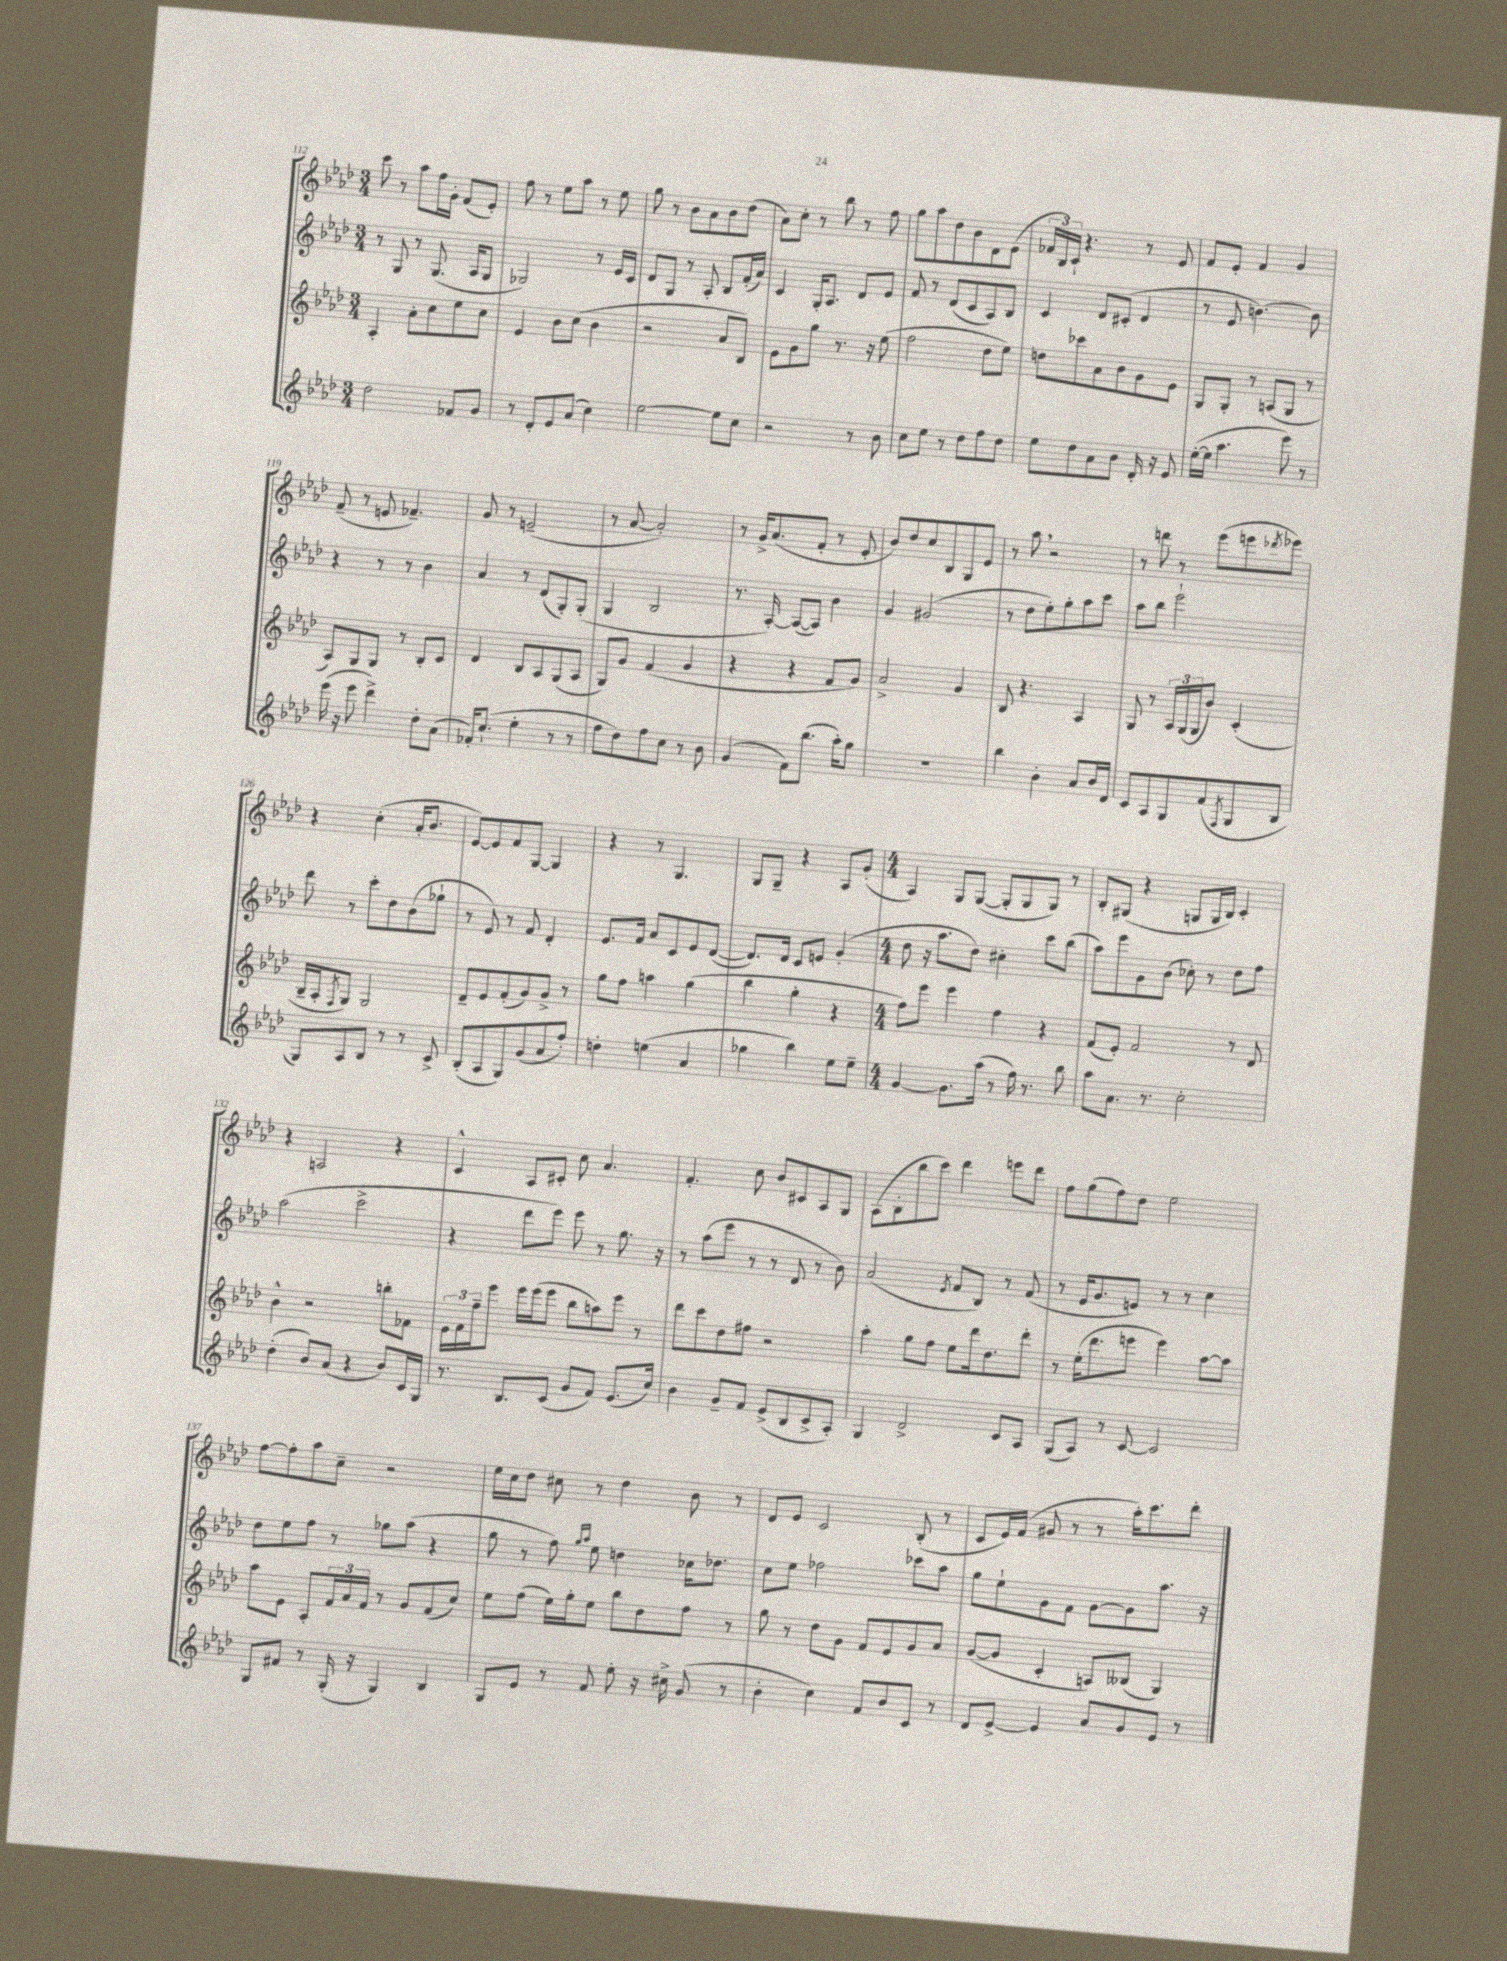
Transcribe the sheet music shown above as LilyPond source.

<<
\new StaffGroup <<
\new Staff = "s0" {
    \clef treble \key aes \major \numericTimeSignature \time 3/4
    c'''8 r8 aes''8 f''16 g'16-. f'8( ees'8-.) |
    f''8 r8 ees''8 aes''8 r8 ees''8 |
    g''8 r8 bes'8 aes'8 bes'8 des''8( |
    aes'8) c''8-. r8 bes''8 r8 f''8 |
    g''8 aes''8 des''8 bes'8 des'8 ees'8( |
    \tuplet 3/2 { fes'16 bes16) c'16-! } r4. r8 ees'8 |
    f'8 ees'8-. f'4 g'4 |
    f'8--( r8 e'8 fes'4.--) |
    g'8 r8 e'2--( |
    r8 aes'8~ aes'2-.) |
    r8 g'16-> aes'8.( f'8-. r8 ees'8-. |
    bes'8) des''8 c''8 bes8 g8 ees'8 |
    r8 aes''8 \breathe r2 |
    r8 d'''8 r8 ees'''8( e'''8 \acciaccatura { des'''8 } ees'''8) |
    r4 c''4-.( aes'16-. bes'8. |
    ees'8~) ees'8 f'8 g8~ g4 |
    r4 r8 g4. |
    g8 g8-- r4 aes8 g'8-.( |
    \numericTimeSignature \time 4/4 aes4) g8 g8~( g8-. g8 g8) r8 |
    bes8-. gis8( r4 g8 g16 bes16) c'4-. |
    r4 a2 r4 |
    c'4-^ aes8 cis'8-. c''8 aes'4. |
    f'4.-. c''8 bes'8 cis'8 aes8 g8 |
    aes8( bes8-. bes''8 c'''8) des'''4 e'''8 des'''8 |
    f''8 g''8( f''8) des''8 ees''2 |
    f''8~ f''8-. aes''8 c''8-- r2 |
    ees''16 c''16 des''8 cis''8 r8 des''4 bes'8 r8 |
    des'8 ees'8 c'2 bes8-.( r8 |
    c'8 ees'16) f'16( gis'8 r8 r8 aes''16-.) c'''8. des'''8-. \bar "|." |
}
\new Staff = "s1" {
    \clef treble \key aes \major \numericTimeSignature \time 3/4
    r8 g8 r8 g8.( aes16 g8 |
    ges2) r8 ees'16 c'16 |
    des'8 g8 r8 aes8-. bes8 f'16-.( aes'16) |
    c'4 g16-. aes8. des'8 ees'8 |
    f'8 r8 des'8( c'8 aes8) bes8 |
    c'4 des'8 cis'8-.( des'4 |
    r8 ees'8 b'4.~) b'8 |
    r4 r8 r8 bes'4 |
    aes'4 r8 des'8( g8-.) g8-.( |
    g4 bes2 |
    r8. aes16~-.) aes8~( aes8) bes'4 |
    g'4 gis'2( |
    r8 des''8 ees''8-.) g''8-. aes''8 c'''8 |
    aes''8 bes''8 ees'''2-! |
    des'''8 r8 c'''8-. des''8 bes'8( ges''8-! |
    r8 ees'8) r8 f'8 des'4-. |
    ees'8. f'16 aes'8 c'8 ees'8 des'8~( |
    des'8.) des'16 c'8 e'8 g'4-.( |
    \numericTimeSignature \time 4/4 des''8 r16 aes''8. des''8) cis''4-. c'''8 bes''8( |
    aes''8) ees'''8 g'8 bes'8( ces''8-.) r8 des''8 f''8 |
    aes''2( c'''2-> |
    r4 des'''8 ees'''8) ees'''8 r8 g''8. r16 |
    r8 aes''8( ees'''8 r8 r8 des'8 r8 bes'8) |
    aes'2( \acciaccatura { ees'8 } f'8 bes8) r8 f'8( |
    r8 ees'16 g'8. e'8) r8 r8 c''4 |
    des''8 ees''8 f''8 r8 ges''8 aes''8( r4 |
    g''8 r8 f''8) \grace { g''16 aes''16 } ees''8 d''4 ces''16 des''8. |
    c''8 ees''8 fes''2 ces'''8 aes''8 |
    g''8 ees''8-! g'8 f'8 g'8~ g'8 aes''8. r16 \bar "|." |
}
\new Staff = "s2" {
    \clef treble \key aes \major \numericTimeSignature \time 3/4
    aes4-. aes'8-. c''8 ees''8 c''8 |
    ees'4 bes'8 c''8( bes'4 |
    r2 aes'8 bes8) |
    ees'8 g'8 g''8 r8. r16 ees''8( |
    f''2 des''8 ees''8) |
    d''8 ces'''8 aes'8 bes'8 g'8 ees'8 |
    g8 g8-. r8 a8( g8 r8 |
    aes8) g8 g8 r8 bes8-. c'8 |
    des'4 bes8 aes8 g8( aes8 |
    g8) g'8 f'4( g'4 |
    r4 r4 f'8 g'8) |
    aes'2-> g'4 |
    bes8 r4. aes4 |
    g8 r8 \tuplet 3/2 { aes16 g16( g16 } bes'8) c'4-.( |
    bes16-- aes16-. \acciaccatura { f8 } g8) g2 |
    des'8-- ees'8 f'8-.( g'8) g'8-> r8 |
    g''8 f''8 a''4 g''4( |
    bes''4 g''4-. r4 |
    \numericTimeSignature \time 4/4 f''8) ees'''8 ees'''4 f''4 r4 |
    f'8( ees'8-.) f'2 r8 des'8 |
    bes'4-^ r2 b''8-. fes'8 |
    \tuplet 3/2 { ees'16 f'16 f''16-- } ees'''8 ees'''16 ees'''16( ees'''8 bes''8 a''8) ees'''8 r8 |
    des'''8 c'''8 des''8 fis''8 r2 |
    aes''4-. g''8 f''8 ees''8 des'''16 des''8. des'''8-. |
    r8 ees''16-.( des'''8. e'''8 e'''4) aes''8~ aes''8 |
    aes''8 ees'8 aes8-. \tuplet 3/2 { f'16 aes'16 f'16 } r8 g'8 f'8( c''8) |
    ees''8 f''8( ees''16) g''16-. ees''8 bes''8 des''8 f''8 r8 |
    g''8 r8 des''8 g'8 f'8 ees'8 g'8 aes'8 |
    g'8~( g'8 c'4-. a8) beses8( g4) \bar "|." |
}
\new Staff = "s3" {
    \clef treble \key aes \major \numericTimeSignature \time 3/4
    des''2 fes'8 g'8 |
    r8 des'8-. ees'8 aes'8( c''4) |
    ees''2~ ees''8 c''8 |
    r2 r8 bes'8 |
    c''8 ees''8 r8 des''8 f''8 des''8 |
    ees''8 des''8 aes'8 bes'8 des'16-. r16 ees'8 |
    ees''16~-.( ees''16 aes''4. ees'''8) r8 |
    ees'''16( r16 ees'''8 des'''4->) des''8-. aes'8( |
    fes'16-.) c''8.-!( ees''4-. r8 r8 |
    f''8 des''8) f''8 c''8 r8 bes'8 |
    g'4( f'8) bes''8.( aes''16-.) g''8 |
    R2. |
    bes''4 bes'4-. aes'8 bes'16 des'16 |
    c'8 aes8 g8 f'8( \acciaccatura { f8 } g8 bes8 |
    g8) aes8 bes8 r8 r8 c'8-> |
    bes8-.( aes8 g8) g'8( aes'8 f''8-.) |
    d''4-. e''4( aes'4 |
    ges''4 bes''4) ees''8 ees''8-- |
    \numericTimeSignature \time 4/4 g'4~ g'8. aes''16( r8 f''16) r8. bes''8 |
    aes''8 aes'8. r8. c''2-. |
    des''4-.( bes'8) aes'8( r4 bes'8) c'16 g16 |
    r8. bes8. c'8( g'8 f'8) ees'8.( c''16) |
    bes'4 g'8-- f'8 ees'8->( bes8 c'8-> aes8-.) |
    g4 des'2-> c'8 aes8 |
    g8( aes8) r8 c'8~ c'2 |
    g8 fis'8 r8 g16-.( r16 g4) bes4 |
    g8 ees'8 r8 f'8 ees''8-. r16 cis''16-> g'8( r8 |
    bes'4-. c''4) f'8 bes'8 c'8 r8 |
    des'8 ees'8~-> ees'4 aes'8 g'8 ees'8 r8 \bar "|." |
}
>>
>>
\layout { \context { \Score currentBarNumber = #112 } }
